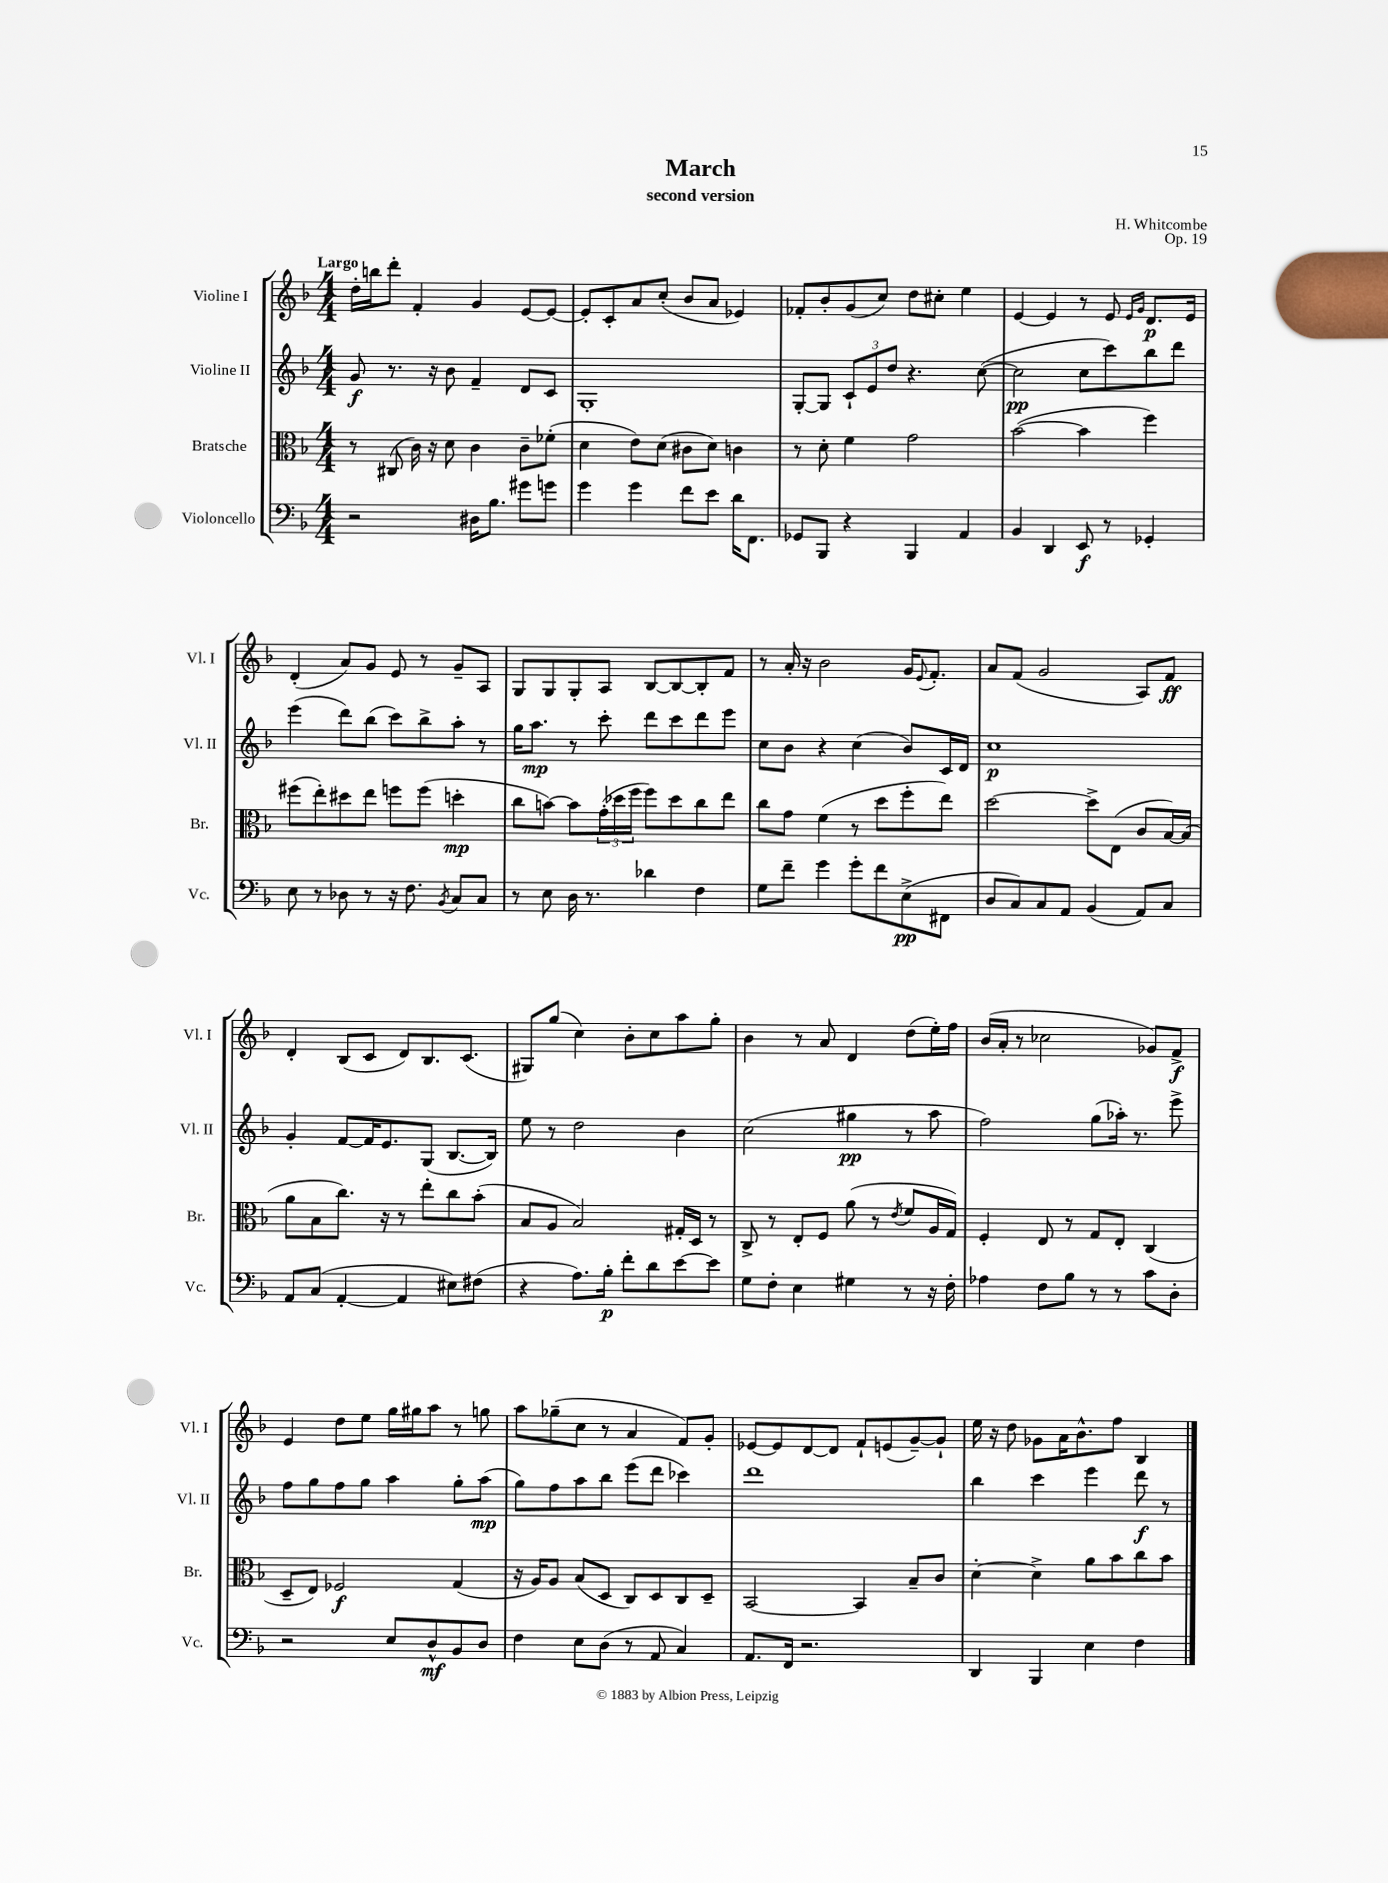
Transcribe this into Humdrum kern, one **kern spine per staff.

**kern	**kern	**kern	**kern
*staff4	*staff3	*staff2	*staff1
*clefF4	*clefC3	*clefG2	*clefG2
*k[b-]	*k[b-]	*k[b-]	*k[b-]
*M4/4	*M4/4	*M4/4	*M4/4
2r	8r	8g	16dd'
.	.	.	16bb
.	(8C#	8.r	8ddd'
.	16c)	.	4f'
.	16r	16r	.
.	8d	8b-	.
16D#	4c	4f~	4g
8.B-	.	.	.
8g#	8c~	8d	[8e
8g	(8f-'	8c	8e_
=	=	=	=
4g	4d	1G'	8e']
.	.	.	8c'
4g	8e)	.	8a
.	(8d	.	(8cc'
8f	8c#	.	8b-
8e	8d)	.	8a
16d	4c	.	4e-)
8.FF	.	.	.
=	=	=	=
8GG-	8r	[8G'	8f-'
8BBB-	8d'	8G]	8b-'
4r	4f	12c`	(8g
.	.	12e	.
.	.	.	8cc)
.	.	12dd	.
4BBB-	2g	4.r	8dd
.	.	.	8cc#'
4AA	.	.	4ee
.	.	([8cc	.
=	=	=	=
4BB-	([2b-	2cc]	[4e
4DD	.	.	4e]
8EE	4b-]	8cc	8r
8r	.	8ccc)	8e
.	.	.	16qqe
.	.	.	16qqg
4GG-'	4ff)	8bb-	8.d
.	.	8ddd	.
.	.	.	16e
=	=	=	=
8E	(8ff#	(4eee	(4d'
8r	8ee')	.	.
8D-	8dd#	8ddd)	8a)
8r	8ee	(8bb-	8g
16r	8ff	8ccc)	8e
8.F	.	.	.
.	(8ff	8bb-^	8r
8qBB-	.	.	.
8C	4dd'	8aa'	8g~
8C	.	8r	8A
=	=	=	=
8r	8cc	16gg	8G
.	.	8.aa	.
8E	[8b)	.	8G
16D	8b]	8r	8G'
8.r	.	.	.
.	(24g'	8ccc'	8A
.	24dd-	.	.
.	24ff	.	.
4d-	8ff)	8ddd	[8B-
.	8dd-	8ccc	8B-_
4F	8cc	8ddd	8B-']
.	8ee	8eee	8f
=	=	=	=
8G	8cc	8cc	8r
8f~	8g	8b-	16a'
.	.	.	16r
4g	(4f	4r	2b-
8g'	8r	(4cc	.
8f	8dd	.	.
(8E^	8ff'	8b-)	16g
.	.	.	8qqe
.	.	.	8.f'
8FF#	8ee)	16c	.
.	.	16d	.
=	=	=	=
8D	[2dd	1cc	8a
8C)	.	.	(8f
8C	.	.	2g
8AA	.	.	.
(4BB-	8dd^]	.	.
.	(8E	.	.
8AA)	8c	.	8A)
8C	[16B-)	.	8f
.	(16B-]	.	.
=	=	=	=
8AA	8a	4g'	4d'
(8C	8B-	.	.
[4AA'	8.cc)	[8f	(8B-
.	.	16f]	8c
.	16r	8.e	.
4AA]	8r	.	8d)
.	8ee'	(8G	8.B-
8E#)	8cc	[8.B-	.
.	.	.	(8.c
(8F#	(8b-'	.	.
.	.	16B-])	.
=	=	=	=
4r	8B-	8ee	8G#)
.	8A	8r	(8gg
8.A)	2B-)	2dd	4cc)
16B-'	.	.	.
8f'	.	.	8b-'
8d	.	.	8cc
[8e	16G#'	4b-	8aa
.	16D	.	.
8e]	8r	.	8gg'
=	=	=	=
8G	8C^	(2cc	4b-
8F'	8r	.	.
4E	8E'	.	8r
.	8F	.	8a
4G#	(8a	4gg#	4d
.	8r	.	.
.	8qe	.	.
8r	8f	8r	(8dd
16r	16A	8aa	16ee')
16F'	16G)	.	16ff
=	=	=	=
4A-	4F'	2ff)	(16b-
.	.	.	16a'
.	.	.	8r
8F	8E	.	2cc-
8B-	8r	.	.
8r	8G	(8gg	.
8r	8E'	16aa-')	.
.	.	8.r	.
8c	(4C	.	8g-)
8D'	.	8eee^	8f^
=	=	=	=
2r	8D~	8ff	4e
.	8E)	8gg	.
.	2F-	8ff	8dd
.	.	8gg	8ee
8E	.	4aa	16gg
.	.	.	16gg#
8D^^	.	.	8aa
8BB-	(4G	8gg'	8r
8D	.	(8aa	8gg
=	=	=	=
4F	16r	8gg)	8aa
.	16A)	.	.
.	8A	8ff	(8gg-~
8E	(8B-	8aa	8cc
(8D	8D	8bb-	8r
8r	8C)	(8eee	4a
8AA	8D	8ddd	.
4C)	8C	4ccc-)	8f)
.	8D~	.	8g'
=	=	=	=
8.AA	[2BB-	1ddd	[8e-
.	.	.	8e-]
16FF	.	.	.
2.r	.	.	[8d
.	.	.	8d]
.	4BB-]	.	8f`
.	.	.	(8e
.	8B-~	.	[8g~)
.	8c	.	8g`]
=	=	=	=
4DD	[4d'	4bb-	16ee
.	.	.	16r
.	.	.	8dd
4BBB-	4d^]	4ccc	8g-
.	.	.	16a
.	.	.	8.b-^^
4E	8a	4eee	.
.	8b-	.	8ff
4F	8cc	8ddd	4B-
.	8b-	8r	.
==	==	==	==
*-	*-	*-	*-
